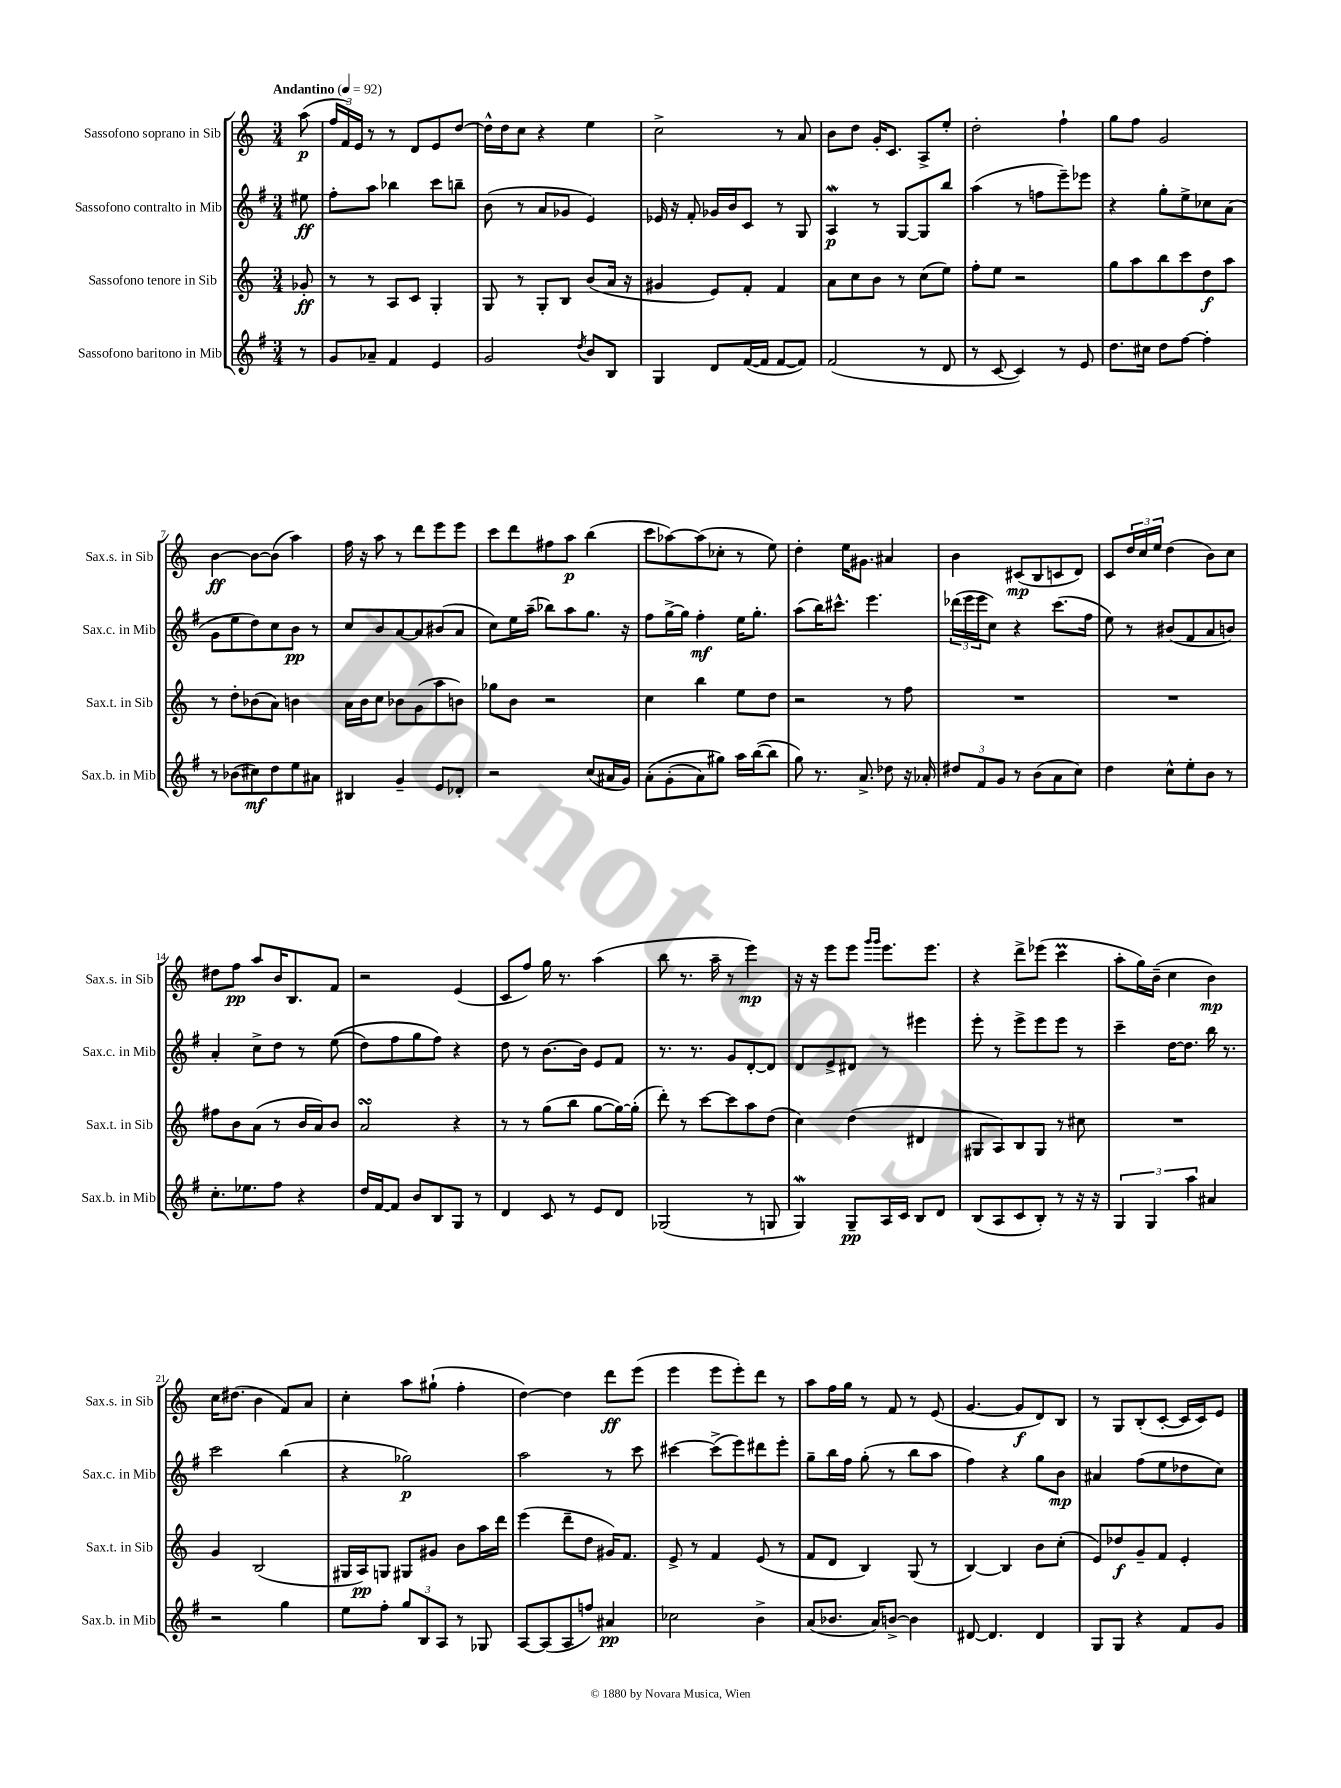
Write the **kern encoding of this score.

**kern	**kern	**kern	**kern
*staff4	*staff3	*staff2	*staff1
*clefG2	*clefG2	*clefG2	*clefG2
*k[f#]	*k[]	*k[f#]	*k[]
*M3/4	*M3/4	*M3/4	*M3/4
*MM92	*MM92	*MM92	*MM92
8r	8g-'	8ee#	(8aa
=	=	=	=
8g	8r	8ff#'	24ff
.	.	.	24f)
.	.	.	24e
8a-~	8r	8aa	8r
4f#	8A	4bb-	8r
.	8c	.	8d
4e	4G'	8ccc	8e
.	.	8bb~	[8dd
=	=	=	=
2g	8G	(8b	16dd^^]
.	.	.	16dd
.	8r	8r	8cc
.	8G'	8a	4r
.	8B	8g-	.
8qdd	.	.	.
8b	(8b	4e)	4ee
8B	16a	.	.
.	16r	.	.
=	=	=	=
4G	4g#	16e-	2cc^
.	.	16r	.
.	.	8f#'	.
8d	8e)	16g-	.
.	.	16b	.
([16f#	8f'	8c	.
16f#]	.	.	.
[8f#	4f	8r	8r
8f#])	.	8G	8a
=	=	=	=
(2f#	8a	4A	8b
.	8cc	.	8dd
.	8b	8r	16g'
.	.	.	8.c
.	8r	[8G	.
8r	(8cc	8G]	8A^
8d	8ee)	8bb	8ee'
=	=	=	=
8r	8ff'	(4aa	2dd'
[8c	8ee	.	.
4c])	2r	8r	.
.	.	8ff	.
8r	.	8eee~)	4ff`
8e	.	8eee-	.
=	=	=	=
8.dd	8gg	4r	8gg
.	8aa	.	8ff
16cc#	.	.	.
8dd	8bb	8gg'	2g
[8ff#	8ccc	8ee^	.
4ff#']	8dd	8cc-	.
.	8aa	(8a	.
=	=	=	=
8r	8r	8g	[4b
(8b-	8dd'	8ee	.
8cc#)	(8b-	8dd)	8b_
8dd	8a)	8cc	(8b]
8ee	4b	8b	4aa)
8a#	.	8r	.
=	=	=	=
4B#	16a	8cc	16ff
.	16b	.	16r
.	8cc	8b	8aa
4g~	8b-	[8a	8r
.	(8g	8a]	8ddd
8e	8aa	(8b#	8eee
8d-'	8b)	8a	8eee
=	=	=	=
2r	8gg-	8cc)	8ccc
.	8b	16ee	8ddd
.	.	(16aa~	.
.	2r	8bb-)	8ff#
.	.	8aa	8aa
(8cc	.	8.gg	(4bb
16a#	.	.	.
16g)	.	16r	.
=	=	=	=
&(8a'	4cc	8ff#	8ccc
(8g'	.	[16gg^	[8aa-)
.	.	16gg]	.
8a)	4bb	4ff#'	(8aa-]
8gg#&)	.	.	8cc-'
16aa	8ee	16ee	8r
([16bb	.	8.gg'	.
8bb]	8dd	.	8ee)
=	=	=	=
8gg)	2r	(8aa	4dd'
8.r	.	16bb)	.
.	.	8.ccc#^^	.
.	.	.	16ee
8.a^	.	.	8.g#
.	.	4.eee	.
8dd-	8r	.	4a#
16r	8ff	.	.
16a-'	.	.	.
=	=	=	=
12dd#	2.r	(24ddd-	4b
.	.	24eee	.
12f#	.	24eee	.
.	.	8cc)	.
12g	.	.	.
8r	.	4r	(8c#
(8b	.	.	8B
8a	.	(8.ccc	8c
8cc)	.	.	8d)
.	.	16ff#	.
=	=	=	=
4dd	2.r	8ee)	8c
.	.	8r	24dd
.	.	.	24cc
.	.	.	24ee
8cc^^	.	(8b#	(4dd
8ee'	.	8f#	.
8b	.	8a	8b)
8r	.	8b)	8cc
=	=	=	=
8.cc'	8ff#	4a'	8dd#
.	8b	.	8ff
8.ee-	.	.	.
.	(8a	8cc^	8aa
8ff#	8r	8dd	16b
.	.	.	8.B
4r	16b	8r	.
.	16a)	.	.
.	8b	&((8ee	8f
=	=	=	=
16dd	2a	8dd)	2r
[16f#	.	.	.
8f#]	.	8ff#	.
8b	.	8gg	.
8B	.	8ff#&)	.
8G	4r	4r	(4e
8r	.	.	.
=	=	=	=
4d	8r	8dd	8c
.	8r	8r	8ff)
8c	(8gg	[8.b	16gg
.	.	.	8.r
8r	8bb	.	.
.	.	16b]	.
8e	[8gg	8e	(4aa
8d	16gg_)	8f#	.
.	(16gg']	.	.
=	=	=	=
(2G-	8ddd')	8.r	8bb
.	8r	.	8.r
.	.	8.r	.
.	[8ccc	.	.
.	.	.	16aa~
.	8ccc]	8g	8r
8r	8aa	[8d'	4eee)
8G	(8dd	8d]	.
=	=	=	=
4G)	4cc)	8d	16r
.	.	.	16r
.	.	8e^	8eee
8G~	(4dd	8d#	8eee
.	.	.	16qqggg
.	.	.	16qqggg
16A	.	8r	8.eee
16c	.	.	.
8B	4d#	4eee#	.
.	.	.	8.eee
8d	.	.	.
=	=	=	=
(8B	8G#	8eee'	4r
8A	8A)	8r	.
8c	8B	8eee^	8ddd^
8B')	8G#	8eee	(8eee-
8r	8r	8eee	4ccc
16r	8cc#	8r	.
16r	.	.	.
=	=	=	=
6G	2.r	4ccc~	8aa'
.	.	.	16gg)
6G	.	.	.
.	.	.	(16b~
.	.	[16dd	4cc
.	.	8.dd]	.
6aa	.	.	.
4a#	.	16bb	4b)
.	.	8.r	.
=	=	=	=
2r	4g	2ccc	16cc
.	.	.	(8.dd#
.	(2B	.	4b
4gg	.	(4bb	8f)
.	.	.	8a
=	=	=	=
8ee	16G#	4r	4cc'
.	16A)	.	.
8ff#'	8G	.	.
12gg	8G#	2gg-)	8aa
12B	.	.	.
.	8g#	.	(8gg#`
12A	.	.	.
8r	8b	.	4ff'
8G-	16aa	.	.
.	16ddd	.	.
=	=	=	=
[8A	(4eee	2aa	[4dd)
(8A]	.	.	.
8A	8ddd~	.	4dd]
8ff)	8dd	.	.
4a#	16g#)	8r	8ddd
.	8.f	.	.
.	.	8ccc	(8eee
=	=	=	=
2cc-	8e^	[4ccc#	4eee
.	8r	.	.
.	4f	(8ccc#^]	8eee
.	.	8eee)	8eee')
4b^	(8e	8ddd#	8ddd
.	8r	8eee'	8r
=	=	=	=
(8a	8f	8gg~	8aa
8.b-	8d	16bb	16ff
.	.	16ff#	16gg
.	4B)	(8gg'	8r
16a)	.	.	.
[8b^	.	8r	8f
4b]	(8G	8bb	8r
.	8r	8aa	(8e
=	=	=	=
[8d#	[4B)	4ff#)	[4.g
4.d#]	.	.	.
.	4B]	4r	.
.	.	.	8g]
4d#	8b	8gg	8d)
.	(8cc'	8b	8B
=	=	=	=
8G	8e)	4a#	8r
8G	8dd-	.	8G
4r	8g~	(8ff#	(8B'
.	8f	8ee	[8c'
8f#	4e'	8dd-	16c]
.	.	.	16c)
8g	.	8cc)	8e
==	==	==	==
*-	*-	*-	*-
